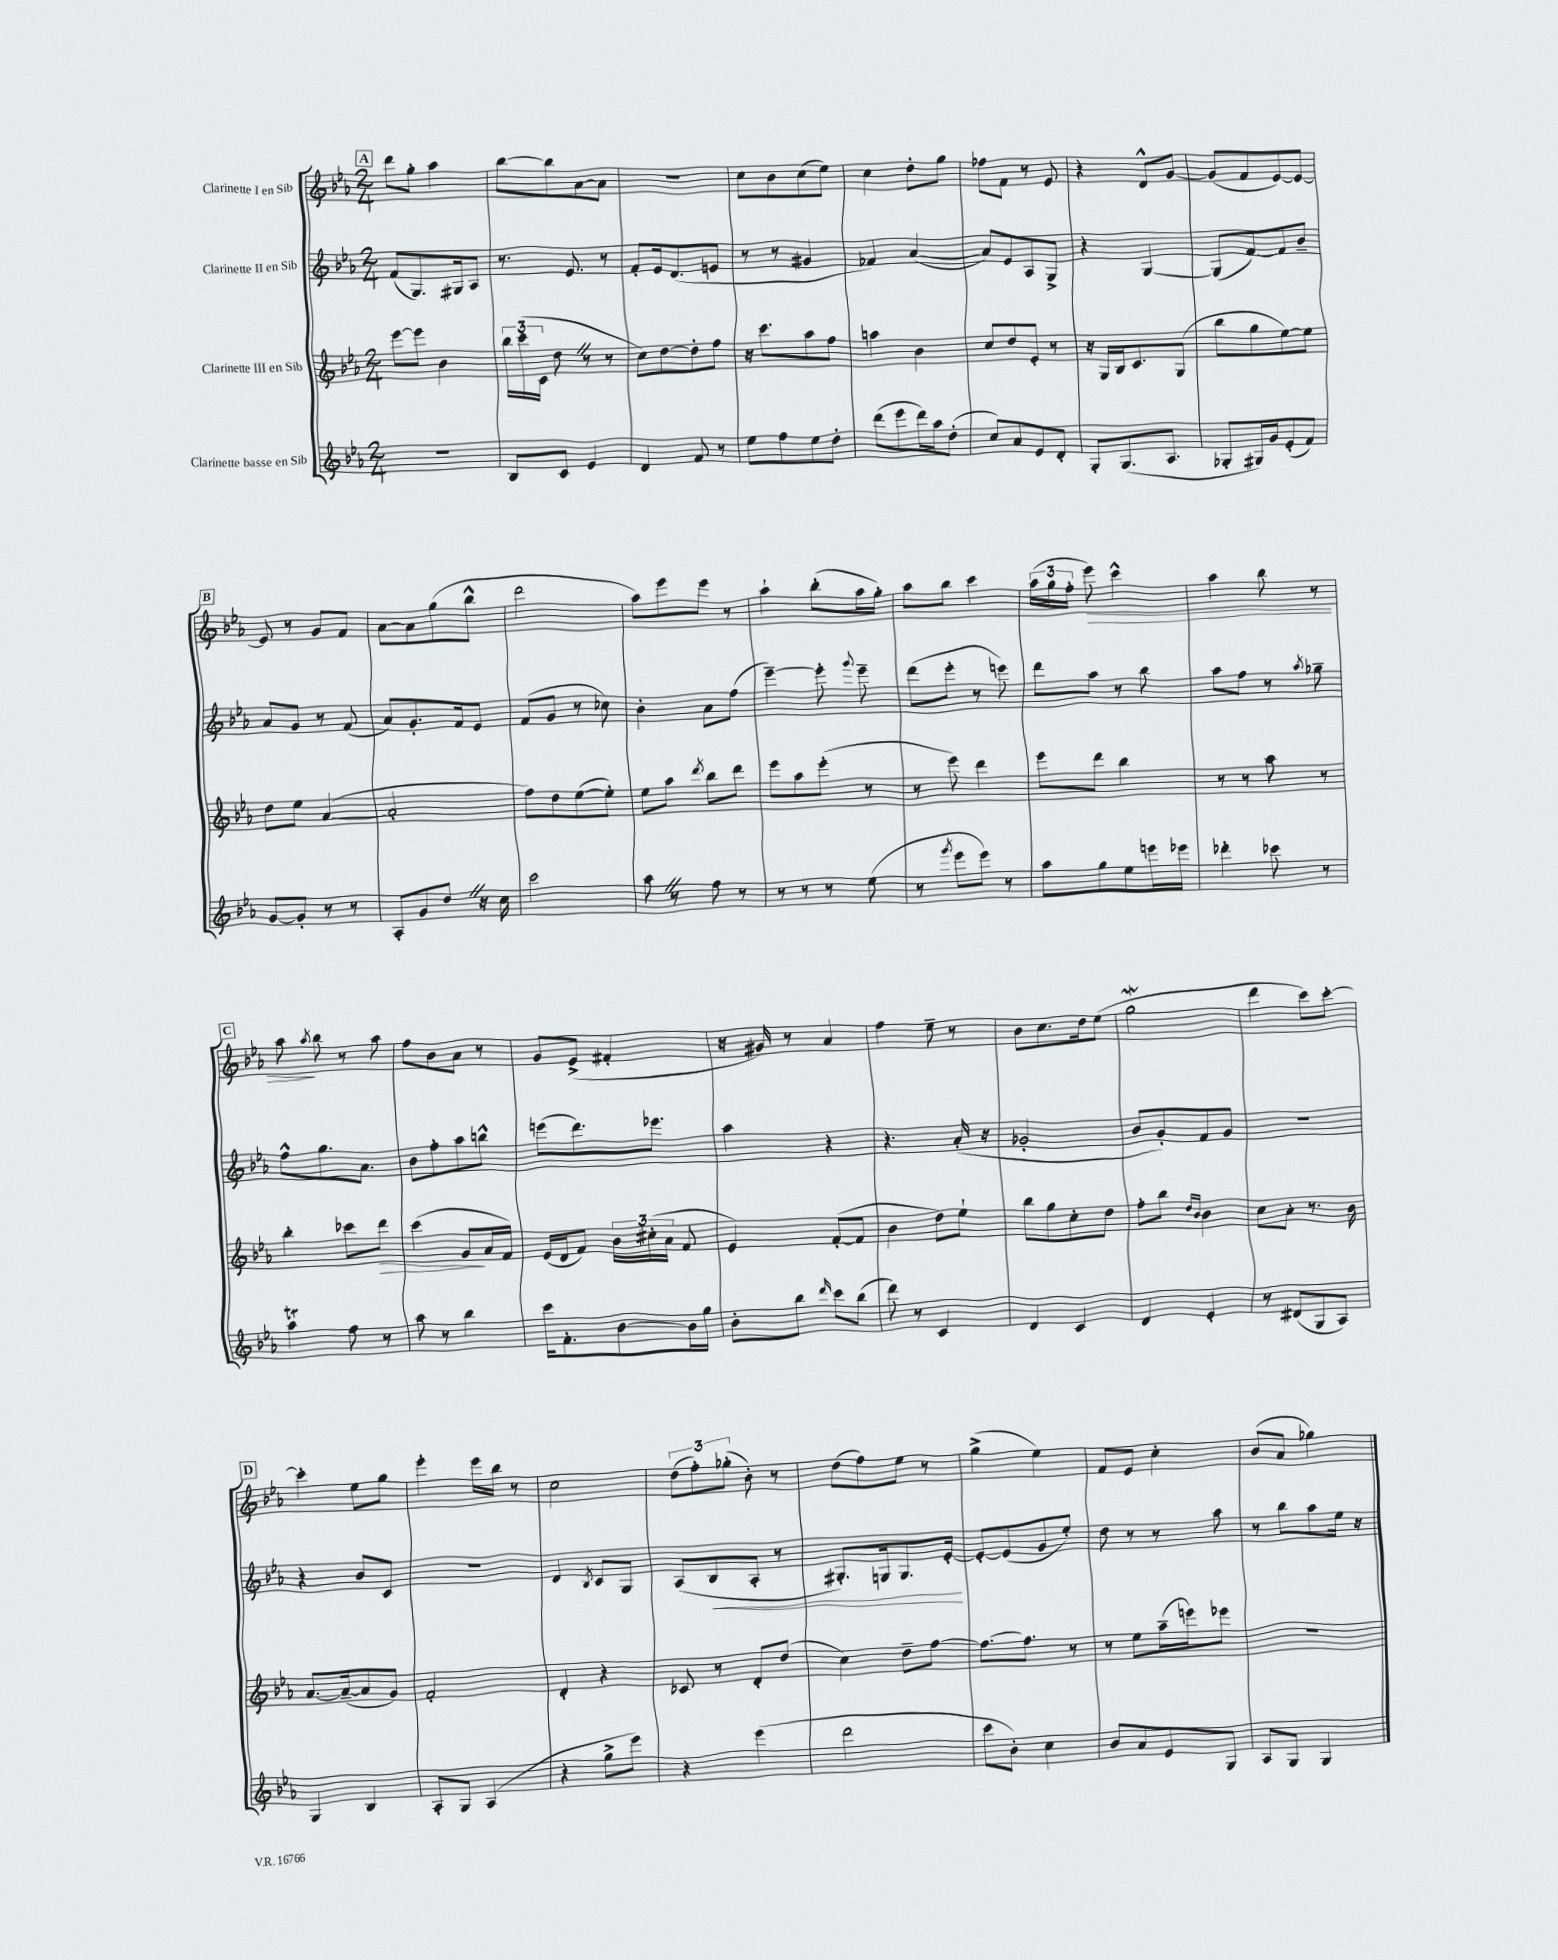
<<
\new StaffGroup <<
\new Staff = "s0" \with { instrumentName = "Clarinette I en Sib" } {
    \clef treble \key ees \major \numericTimeSignature \time 2/4
    \autoBeamOff \mark \markup { \box "A" } d'''8[ g''8]-. aes''4 |
    bes''8[~ bes''8 aes'8~ aes'8] |
    r2 |
    c''8[ bes'8 c''8( ees''8]) |
    c''4 d''8[-. g''8] |
    fes''8[ f'8] r8 ees'8 |
    r4 d'8[-^ g'8]~ |
    g'8[( f'8 ees'8~) ees'8]~ |
    \mark \markup { \box "B" } ees'8 r8 g'8[ f'8] |
    aes'8[~ aes'8 g''8( bes''8]-^ |
    d'''2 |
    aes''8[) ees'''8 ees'''8] r8 |
    aes''4-! bes''8[-.( aes''16 g''16]-.) |
    aes''8[ bes''8] c'''4 |
    \tuplet 3/2 { aes''16[( g''16 f''16]-. } ees'''8\>) c'''4-^ |
    aes''4 bes''8 r8 |
    \mark \markup { \box "C" } aes''8\! \acciaccatura { aes''8 } bes''8 r8 aes''8 |
    f''8[ bes'8 aes'8] r8 |
    g'8[ ees'8]->( fis'4-. |
    r16 gis'16) r8 aes'4 |
    f''4 ees''8-- r8 |
    bes'8[ c''8. d''16 ees''8]( |
    g''2\mordent |
    d'''4 c'''8[) c'''8]~-. |
    \mark \markup { \box "D" } c'''4-. ees''8[ g''8] |
    ees'''4-. ees'''16[ bes''16] r8 |
    c''2 |
    \tuplet 3/2 { d''8[( f''8-.) ges''8]-.( } bes'8-.) r8 |
    d''8[( f''8) ees''8] r8 |
    g''4->( ees''4) |
    f'8[ ees'8] c''4-. |
    bes'8[( aes'8] ges''4) \bar "|." |
}
\new Staff = "s1" \with { instrumentName = "Clarinette II en Sib" } {
    \clef treble \key ees \major \numericTimeSignature \time 2/4
    \autoBeamOff \mark \markup { \box "A" } f'8[( g8.) gis16 aes8] |
    r8. ees'8. r8 |
    f'8[-. ees'16 d'8.( e'8] |
    r8 r8 gis'4 |
    fes'4) aes'4~( |
    aes'8[) ees'8 aes8 g8]-> |
    r4 g4~ |
    g8[( f'8~) f'8 bes'8]-- |
    \mark \markup { \box "B" } aes'8[ g'8] r8 f'8( |
    aes'8[) g'8.-. f'16 ees'8] |
    f'8[( g'8] r8 ces''8) |
    bes'4-. aes'8[ f''8]( |
    ees'''4~--) ees'''8-. \appoggiatura { g'''8 } ees'''8-- |
    d'''8[( ees'''8]-. r8 e'''8) |
    d'''8[ aes''8] r8 bes''8 |
    aes''8[ f''8] r8 \acciaccatura { aes''8 } ges''8-- |
    \mark \markup { \box "C" } f''8[-^ g''8. aes'8.] |
    bes'8[ f''8-. aes''8 b''8]-^ |
    e'''8[( d'''8.) ees'''8.] |
    aes''4 r4 |
    r4. aes'16-.( r16 |
    ges'2-. |
    bes'8[ g'8-.) f'8 g'8] |
    R2 |
    \mark \markup { \box "D" } r4 bes'8[ c'8] |
    r2 |
    d'4 \acciaccatura { bes8 } c'8[ g8] |
    aes8[( bes8\< aes8]-. r8 |
    gis8.[-.) g16 g8. ees'16]~-.\! |
    ees'8[~-. ees'8( g'8 ees''8]-.) |
    d''8 r8 r8 aes''8 |
    r8 bes''8[ aes''8 ees''16] r16 \bar "|." |
}
\new Staff = "s2" \with { instrumentName = "Clarinette III en Sib" } {
    \clef treble \key ees \major \numericTimeSignature \time 2/4
    \autoBeamOff \mark \markup { \box "A" } ees'''8[~ ees'''8] bes'4 |
    \tuplet 3/2 { bes''16[ c'''16( c'16] } d''8 \once \override BreathingSign.text = \markup { \musicglyph "scripts.caesura.straight" } \breathe r8 r8 |
    c''8[) d''8~ d''8-. f''8] |
    r16 c'''8.[ aes''8 f''8] |
    a''4 bes'4 |
    c''8[ d''8 ees'8]-. r8 |
    r16 g16[ bes16 c'8. g8]( |
    bes''8[ g''8 ees''8~) ees''8] |
    \mark \markup { \box "B" } d''8[ ees''8] aes'4~( |
    aes'2-. |
    f''8[) d''8 ees''8~( ees''8]-.) |
    ees''8[ aes''8] \acciaccatura { d'''8 } bes''8[ d'''8] |
    ees'''8[ aes''8 ees'''8]-.( r8 |
    r8 ees'''8) d'''4 |
    ees'''8[ d'''8] bes''4 |
    r8 r8 aes''8 r8 |
    \mark \markup { \box "C" } bes''4-. ces'''8[ d'''8]\> |
    c'''4( g'8[\! aes'16 f'16]) |
    ees'16[( d'16 f'8]) \tuplet 3/2 { bes'16[ cis''16-.( aes'16] } f'8 |
    ees'4) f'8[~-.( f'8] |
    bes'4 d''8[) ees''8]-! |
    bes''8[ g''8 c''8-. d''8] |
    f''8[-. bes''8] \grace { d''16[ bes'16] } bes'4 |
    c''8[ aes'8]-. r8. bes'16 |
    \mark \markup { \box "D" } aes'8.[~ aes'16~--( aes'8 g'8]) |
    f'2-. |
    d'4-. r4 |
    ces'8 r8 d'8[-. d''8]( |
    c''4) d''8[-- f''8]~ |
    f''8.[~ f''8.] r8 |
    r8 ees''8[ aes''16--( e'''16) ees'''8] |
    R2 \bar "|." |
}
\new Staff = "s3" \with { instrumentName = "Clarinette basse en Sib" } {
    \clef treble \key ees \major \numericTimeSignature \time 2/4
    \autoBeamOff \mark \markup { \box "A" } R2 |
    bes8[ c'8] ees'4 |
    d'4 f'8 r8 |
    ees''8[ f''8 ees''8 d''8]-. |
    d'''8[( ees'''8 d'''16) aes''16 d''8]-.( |
    c''8[) aes'8 ees'8 d'8]-. |
    g8[-. g8.( aes8.] |
    ges8[-. gis16) g'16 ees'8-.( f'8]) |
    \mark \markup { \box "B" } g'8[~ g'8]-. r8 r8 |
    aes8[-. g'8 d''8] \once \override BreathingSign.text = \markup { \musicglyph "scripts.caesura.straight" } \breathe r16 c''16 |
    c'''2 |
    aes''8 \once \override BreathingSign.text = \markup { \musicglyph "scripts.caesura.straight" } \breathe r8 f''8 r8 |
    r8 r8 r8 ees''8( |
    r8 \acciaccatura { g'''8 } ees'''8[ ees'''8]) r8 |
    aes''8[ g''8 ees''8 e'''16 ees'''16] |
    des'''4-. ces'''8 r8 |
    \mark \markup { \box "C" } aes''4\trill f''8 r8 |
    aes''8 r8 bes''4 |
    c'''16[ f'8.-. bes'8~ bes'16 g''16] |
    bes'8[-. bes''8] \grace { d'''16 } c'''8[ bes''8]( |
    d'''8) r8 c'4 |
    d'4 c'4 |
    d'4 ees'4-. |
    r8 dis'8[( g8 aes8]) |
    \mark \markup { \box "D" } g4 bes4 |
    aes8[-. g8] aes4( |
    r4 g''8[-> ees'''8]) |
    r4 ees'''4( |
    d'''2 |
    c'''8[ bes'8]-.) c''4 |
    bes'8[ aes'8 ees'8 g8] |
    aes8[ g8] g4 \bar "|." |
}
>>
>>
